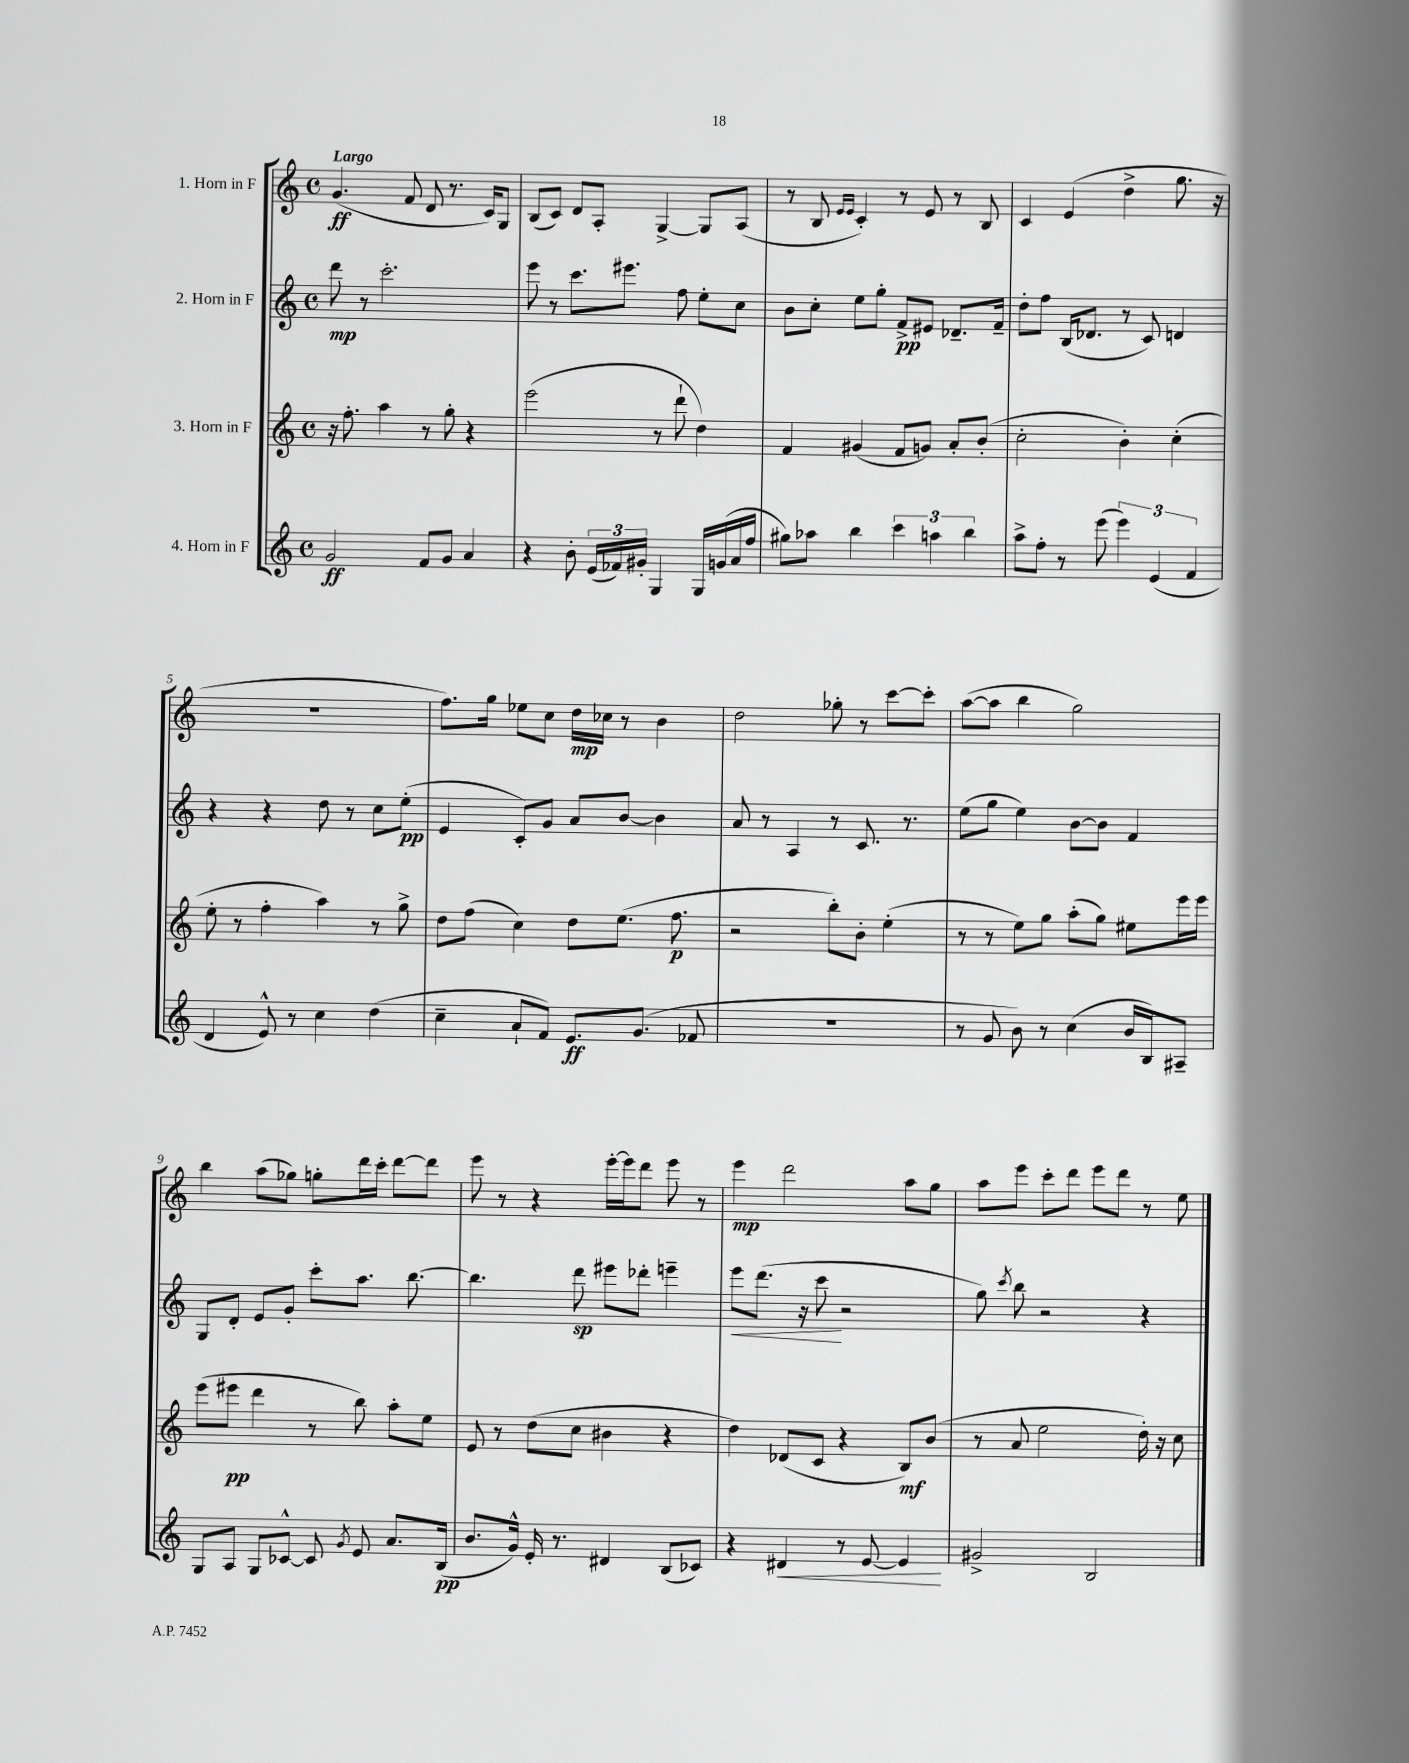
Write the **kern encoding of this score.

**kern	**kern	**kern	**kern
*staff4	*staff3	*staff2	*staff1
*clefG2	*clefG2	*clefG2	*clefG2
*k[]	*k[]	*k[]	*k[]
*M4/4	*M4/4	*M4/4	*M4/4
*met(c)	*met(c)	*met(c)	*met(c)
2g/	16r	8ddd\	(4.g/
.	8.ff'\	.	.
.	.	8r	.
.	4aa\	2.ccc'\	.
.	.	.	8f/
8f/L	8r	.	8d/
8g/J	8gg'\	.	8.r
4a/	4r	.	.
.	.	.	16c/LK)
.	.	.	8G/J
=	=	=	=
4r	(2eee\	8eee\	(8B/L
.	.	8r	8c/J)
8b'\	.	8.ccc\L	8d/L
(24e/LL	.	.	8A'/J
24f-/)	.	.	.
.	.	8.eee#\J	.
24g#'/JJ	.	.	.
4G/	8r	.	[4G^/
.	8ddd`\	8ff\	.
16G/LL	4dd\)	8ee'\L	8G/]L
(16g/	.	.	.
16a/	.	8cc\J	(8A/J
16ff/JJ	.	.	.
=	=	=	=
8gg#\L)	4f/	8b\L	8r
8aa-\J	.	8cc'\J	8B/
.	.	.	16qqe/LL
.	.	.	16qqe/JJ
4bb\	(4g#/	8ee\L	4c'/)
.	.	8gg'\J	.
6ccc\	8f/L	8f^/L	8r
.	8g/J)	8e#/J	8e/
6aa\	.	.	.
.	8a'/L	8.d-~/L	8r
6bb\	.	.	.
.	(8b'/J	.	8B/
.	.	16f~/Jk	.
=	=	=	=
8aa^\L	2cc'\	8dd'\L	4c/
8ff'\J	.	8ff\J	.
8r	.	(16B/LK	(4e/
.	.	8.d-/J	.
(8eee\	.	.	.
6eee\)	4b'\)	8r	4dd^\
.	.	8c/)	.
(6e/	.	.	.
.	(4cc'\	4d/	8.gg\
6f/	.	.	.
.	.	.	16r
=	=	=	=
4d/	8ee'\	4r	1r
.	8r	.	.
8e^^/)	4ff'\	4r	.
8r	.	.	.
4cc\	4aa\)	8dd\	.
.	.	8r	.
(4dd\	8r	8cc\L	.
.	8gg^\	(8ee'\J	.
=	=	=	=
4cc~\	8dd\L	4e/	8.ff\L)
.	(8ff\J	.	.
.	.	.	16gg\Jk
8a`/L	4cc\)	8c'/L)	8ee-\L
8f/J)	.	8g/J	8cc\J
8.e/L	8dd\L	8a/L	16dd\LL
.	.	.	16cc-\JJ
.	(8.ee\J	[8b/J	8r
(8.g/J	.	.	.
.	.	4b\]	4b\
.	8.ff\	.	.
8f-/	.	.	.
=	=	=	=
1r	2r	8a/	2dd\
.	.	8r	.
.	.	4A/	.
.	8bb'\L)	8r	8gg-'\
.	8b'\J	8.c/	8r
.	(4ee'\	.	[8ccc\L
.	.	8.r	.
.	.	.	8ccc'\]J
=	=	=	=
8r	8r	(8ee\L	([8aa\L
8g/	8r	8gg\J	8aa\]J
8b\)	8ee\L)	4ee\)	4bb\
8r	8gg\J	.	.
(4cc\	(8aa'\L	[8b\L	2gg\)
.	8gg\J)	8b\]J	.
16b/LL	8ee#\L	4f/	.
16B/J)	.	.	.
8A#~/J	16eee\L	.	.
.	16eee\JJ	.	.
=	=	=	=
8G/L	(8eee\L	8G/L	4bb\
8A/J	8eee#\J	8d'/J	.
8G/L	4ddd\	8e/L	(8aa\L
[8c-^^/J	.	8g'/J	8gg-\J)
8c-/]	8r	8ccc'\L	8gg'\L
8qg/	.	.	.
8e/	8bb\)	8.aa\J	16ddd\L
.	.	.	16ccc'\JJ
8.a/L	8aa'\L	.	[8ddd\L
.	.	[8.bb\	.
.	8ee\J	.	8ddd\]J
(16B/Jk	.	.	.
=	=	=	=
8.b/L	8e/	4.bb\]	8eee\
.	8r	.	8r
16g^^/Jk)	.	.	.
16e'/	(8dd\L	.	4r
8.r	.	.	.
.	8cc\J	8ddd\	.
4d#/	4b#\	8eee#\L	[16eee'\LL
.	.	.	16eee\]J
.	.	8ddd-'\J	8ddd\J
(8B/L	4r	4eee~\	8eee\
8c-/J)	.	.	8r
=	=	=	=
4r	4dd\)	8eee\L	4eee\
.	.	(8.ddd\J	.
4d#/	(8d-/L	.	2ddd\
.	.	16r	.
.	8c/J	8ccc\	.
8r	4r	2r	.
[8e/	.	.	.
4e/]	8B/L)	.	8aa\L
.	(8b/J	.	8gg\J
=	=	=	=
2g#^/	8r	8gg\)	8aa\L
.	.	8qccc/	.
.	8a/	8bb\	8eee\J
.	2ee\	2r	8ccc'\L
.	.	.	8ddd\J
2B/	.	.	8eee\L
.	.	.	8ddd\J
.	16dd'\)	4r	8r
.	16r	.	.
.	8cc\	.	8ee\
==	==	==	==
*-	*-	*-	*-
